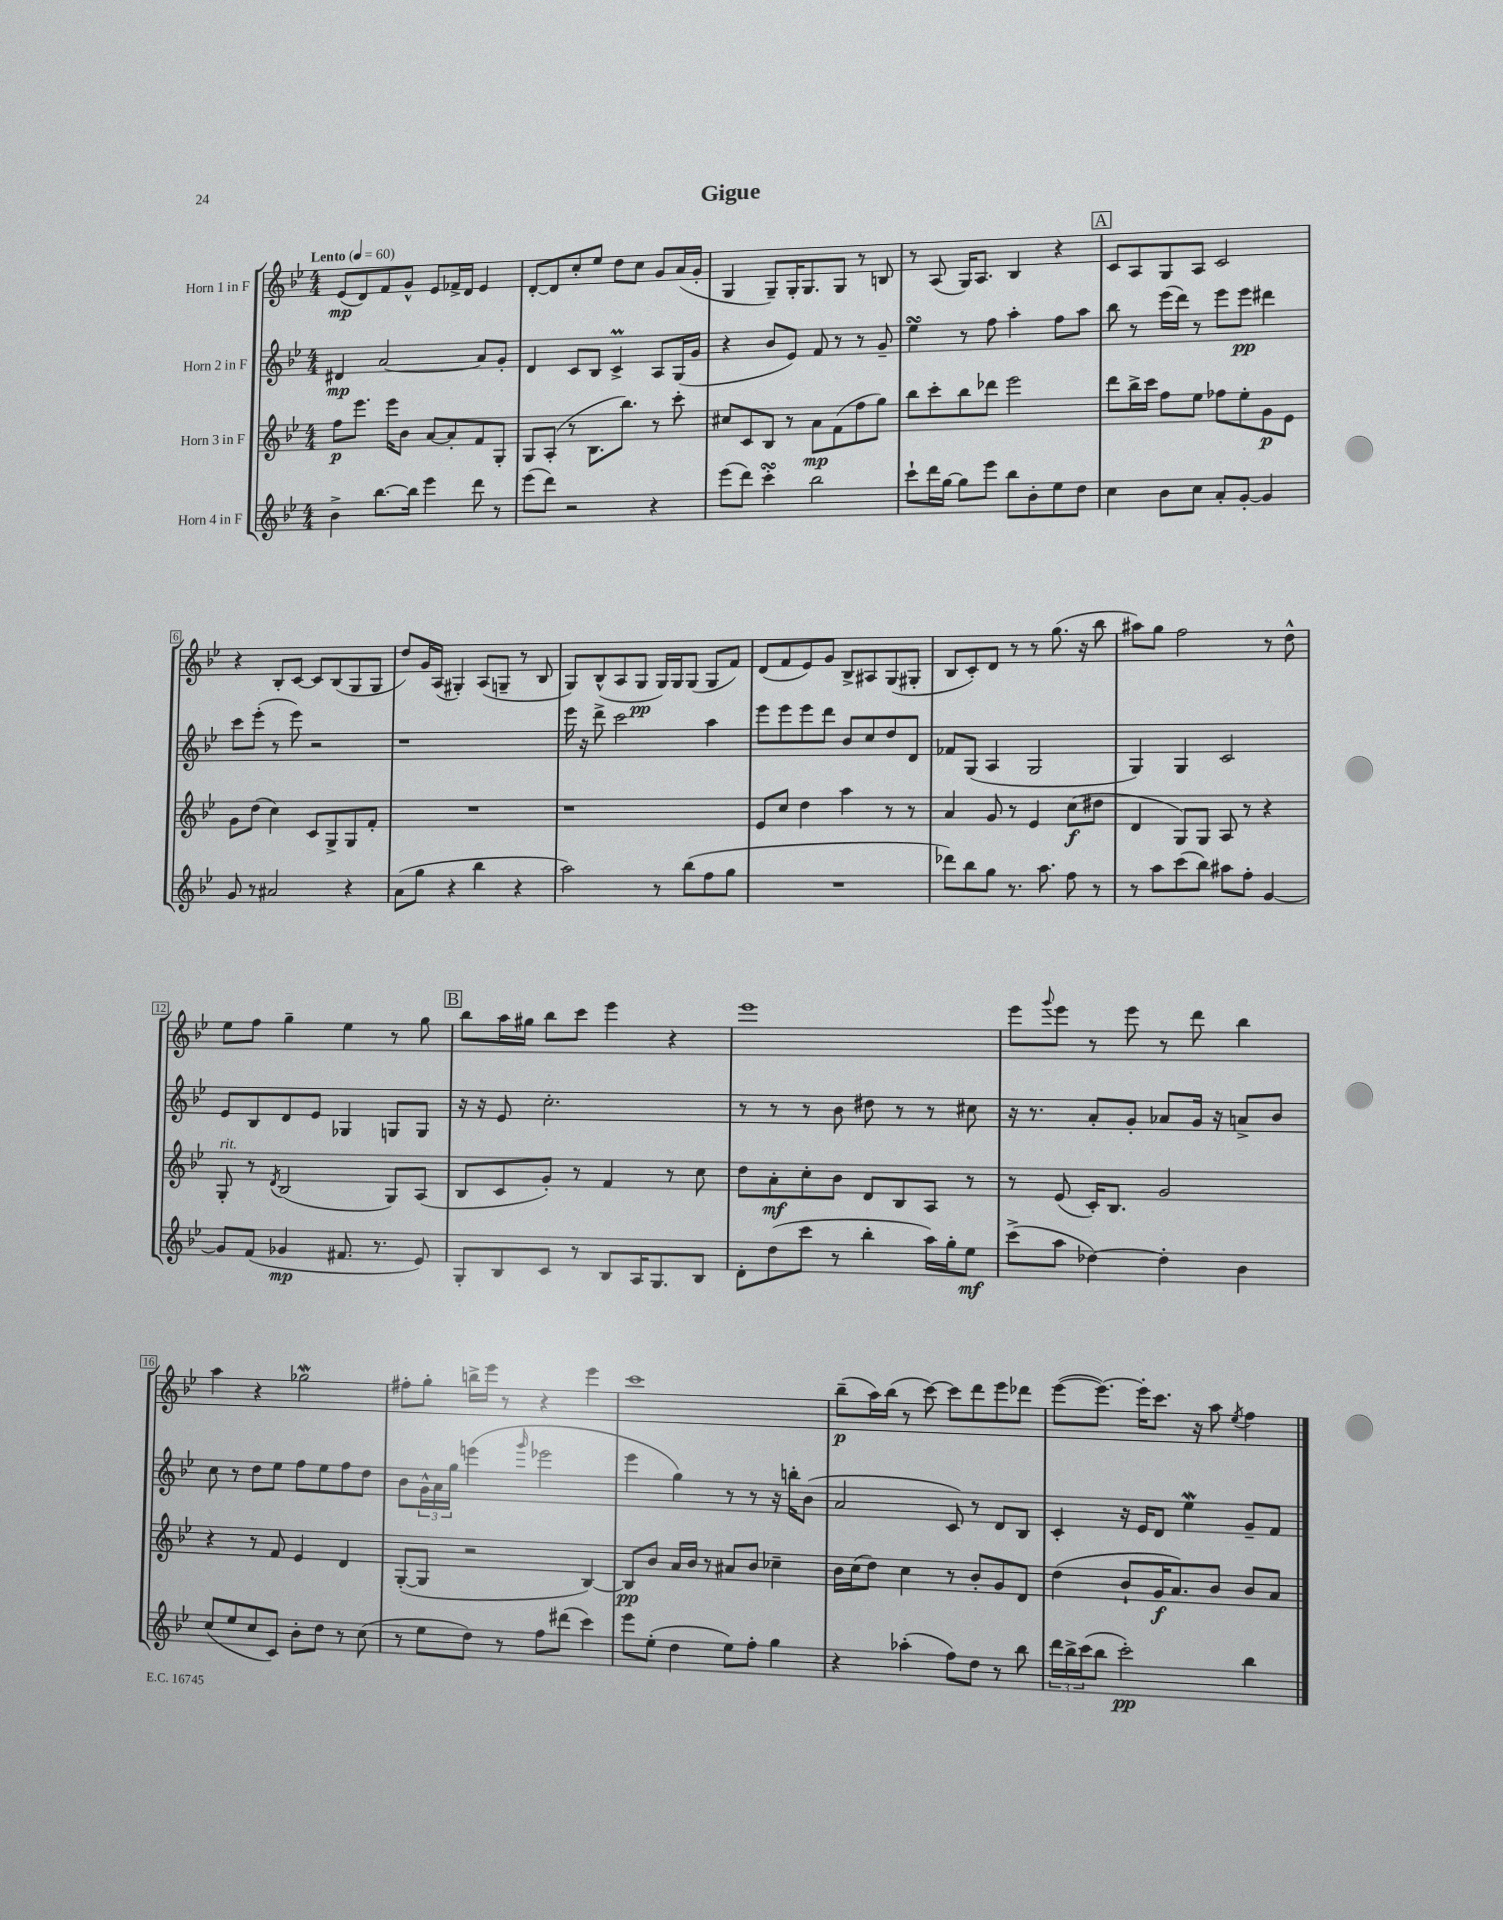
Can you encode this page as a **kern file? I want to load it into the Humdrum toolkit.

**kern	**kern	**kern	**kern
*staff4	*staff3	*staff2	*staff1
*clefG2	*clefG2	*clefG2	*clefG2
*k[b-e-]	*k[b-e-]	*k[b-e-]	*k[b-e-]
*M4/4	*M4/4	*M4/4	*M4/4
*MM60	*MM60	*MM60	*MM60
4b-^\	8ff\L	4d#/	(8e-/L
.	8.eee-\J	.	8d/)
[8.bb-\L	.	[2a/	8f/
.	16eee-\LK	.	.
.	8b-\J	.	8g^^/J
16bb-\]Jk	.	.	.
4eee-\	[8a/L	.	8e-/L
.	8a'/]	.	16f-^/L
.	.	.	16d/JJ
8ddd\	8f/	8a/]L	4e-/
8r	8G'/J	8g'/J	.
=	=	=	=
(8eee-\L	8G/L	4d/	[8d'/L
8ddd\J)	(8A'/J	.	8d/]
2r	8r	8c/L	8cc'/
.	8.B-\L	8B-/J	8ee-/J
.	.	4c^/	8dd\L
.	8.bb-\J)	.	.
.	.	.	8cc\J
4r	8r	8A/L	8g/L
.	8ccc'\	(16G/L	(16a/L
.	.	16g/JJ	16g'/JJ
=	=	=	=
(8eee-\L	8cc#/L	4r	4G/
8ddd\J)	8c/	.	.
4ccc'\	8B-/J	8b-/L	8G~/L)
.	8r	8e-/J)	16G'/K
.	.	.	8.G/
2bb-\	8a\L	8f/	.
.	(8f\	8r	8G/J
.	8ff\	8r	8r
.	8gg\J)	8g~/	8B/
=	=	=	=
8ccc`\L	8bb-\L	4ee-\	8r
16ddd\L	8ccc'\	.	(8A/
[16gg\JJ	.	.	.
8gg\]L	8bb-\	8r	16G/LK)
.	.	.	8.A/J
8eee-\J	8ddd-\J	8ff\	.
8bb-\L	2eee-\	4aa'\	4B-/
8b-'\	.	.	.
8ee-\	.	8ff\L	4r
8dd\J	.	8aa\J	.
=	=	=	=
4cc\	8ddd\L	8bb-\	8c/L
.	16bb-^\L	8r	8A/
.	16ccc\JJ	.	.
8b-\L	8ff\L	(16eee-\LL	8G/
.	.	16ddd\JJ)	.
8cc\J	8ee-\J	8r	8A/J
8a'/L	8ff-\L	8eee-\L	2c/
[8g'/J	8ee-'\	8eee-\J	.
4g/]	8g\	4ddd#\	.
.	8e-\J	.	.
=	=	=	=
8g/	8g\L	8ccc\L	4r
8r	(8dd\J	(8eee-'\J	.
2a#/	4cc\)	8r	8B-'/L
.	.	8eee-\)	[8c/J
.	8c/L	2r	8c/]L
.	8G^/	.	(8B-/
4r	8G/	.	8G/
.	8f'/J	.	8G/J
=	=	=	=
(8a\L	1r	1r	8dd/L)
8gg\J	.	.	16g/L
.	.	.	(16A/JJ
4r	.	.	4G#'/)
4bb-\	.	.	(8A/L
.	.	.	8G~/J
4r	.	.	8r
.	.	.	8B-/
=	=	=	=
2aa\)	1r	16eee-\	8G/L)
.	.	16r	.
.	.	8ddd^\	(8B-^^/
.	.	2ccc\	8A/
.	.	.	8G/J
8r	.	.	16G/LL)
.	.	.	16G/J
(8bb-\L	.	.	(8G/J
8ff\	.	4aa\	8G/L
8gg\J	.	.	8f/J)
=	=	=	=
1r	8e-/L	8eee-\L	(8d/L
.	8cc/J	8eee-\	8f/
.	4dd\	8eee-\	8e-/)
.	.	8ddd\J	8g/J
.	4aa\	8b-/L	8B-^/L
.	.	8cc/	8A#/
.	8r	8dd/	(8G/
.	8r	8d/J	8G#'/J
=	=	=	=
8ddd-\L)	4a/	8f-/L	8B-/L
8bb-\	.	(8G/J	8c'/)
8gg\J	8g/	4A/	8d/J
8.r	8r	.	8r
.	4e-/	2G/	8r
8.aa\	.	.	.
.	.	.	(8.gg\
8ff\	(8cc\L	.	.
.	.	.	16r
8r	8dd#\J	.	8bb-\
=	=	=	=
8r	4d/	4G/)	8aa#\L)
8aa\L	.	.	8gg\J
(8ccc\	8G/L)	4G/	2ff\
8bb-\J)	8G/J	.	.
8aa#\L	8A/	2c/	.
8ff'\J	8r	.	.
[4g/	4r	.	8r
.	.	.	8dd^^\
=	=	=	=
8g/]L	8G'/	8e-/L	8ee-\L
(8f/J	8r	8B-/	8ff\J
.	8qd/	.	.
4g-/	(2B-/	8d/	4gg~\
.	.	8e-/J	.
8.f#/	.	4G-/	4ee-\
8.r	.	.	.
.	8G/L)	8G/L	8r
8e-/)	(8A/J	8G/J	8gg\
=	=	=	=
8G'/L	8B-/L	16r	8bb-\L
.	.	16r	.
8B-/	8c/	8e-/	16aa\L
.	.	.	16gg#\JJ
8c/J	8g'/J)	2.cc'\	8bb-\L
8r	8r	.	8ccc\J
8B-/L	4f/	.	4eee-\
16A/K	.	.	.
8.G/	.	.	.
.	8r	.	4r
8B-/J	8cc\	.	.
=	=	=	=
8d'\L	8dd\L	8r	1eee-
(8dd\	8a'\	8r	.
8ccc\J	8cc'\	8r	.
8r	8b-\J	8b-\	.
4bb-'\	8d/L	8dd#\	.
.	8B-/	8r	.
16aa\LL)	8A/J	8r	.
16gg'\J	.	.	.
8ee-\J	8r	8cc#\	.
=	=	=	=
(8ccc^\L	8r	16r	8eee-\L
.	.	8.r	.
.	.	.	8qqggg/
8aa\J	(8e-/	.	8eee-\J
[4dd-\)	16c'/LK)	8a'/L	8r
.	8.B-/J	.	.
.	.	8g'/J	8eee-\
4dd-'\]	2g/	8a-/L	8r
.	.	16g/Jk	8ddd\
.	.	16r	.
4b-\	.	8a^/L	4bb-\
.	.	8b-/J	.
=	=	=	=
(8cc/L	4r	8cc\	4aa\
8ee-/	.	8r	.
8cc/	8r	8dd\L	4r
8c/J)	8f/	8ee-\J	.
8b-'\L	4e-/	8ff\L	2gg-\
8dd\J	.	8ee-\	.
8r	4d/	8ff\	.
(8cc\	.	8dd\J	.
=	=	=	=
8r	([8G'/L	8b-\L	8ff#'\L
8ee-\L	8G/]J	24g^^\L	8gg'\J
.	.	24a\	.
.	.	24gg\JJ	.
8dd\J)	2r	(4eee\	16bb^\LL
.	.	.	16eee-\JJ
8r	.	.	8r
.	.	16qqggg/	.
8ff\L	.	2eee-\	4r
(8ddd#\J	.	.	.
4ccc\)	[4B-/)	.	4eee-\
=	=	=	=
8eee-\L	8B-/]L	4eee-\	1ccc
(8ee-'\J	8b-/J	.	.
4dd\	16a/LL	4gg\)	.
.	16b-/JJ	.	.
.	8r	.	.
8ee-\L)	8a#/L	8r	.
8ff'\J	8b-/J	8r	.
4gg\	4cc-~\	16r	.
.	.	16bb'\LK	.
.	.	(8b-\J	.
=	=	=	=
4r	16b-\LL	2a/	(8bb-~\L
.	(16cc\J	.	.
.	8dd\J)	.	16aa\L)
.	.	.	(16bb-\JJ
(4aa-'\	4cc\	.	8r
.	.	.	[8ccc\)
8ff\L)	8r	8c/)	8ccc\]L
8dd\J	8b-'/L	8r	8ddd\
8r	8g/	8d/L	8eee-\
8bb-\	8d/J	8B-/J	8ddd-\J
=	=	=	=
24ddd\LL	(4dd\	4c'/	([8eee-\L
24bb-^\	.	.	.
(24ccc\J	.	.	.
8bb-\J	.	.	8.eee-\_J)
2ccc'\)	8b-`/L	16r	.
.	.	16e-/LK	16eee-'\]LK
.	16g/K	8d/J	8.ccc\J
.	8.a/)	.	.
.	.	4ee-\	.
.	.	.	16r
.	8b-/J	.	8aa\
.	.	.	8qee-/
4bb-\	8b-/L	8g~/L	4ff\
.	8a/J	8f/J	.
==	==	==	==
*-	*-	*-	*-
